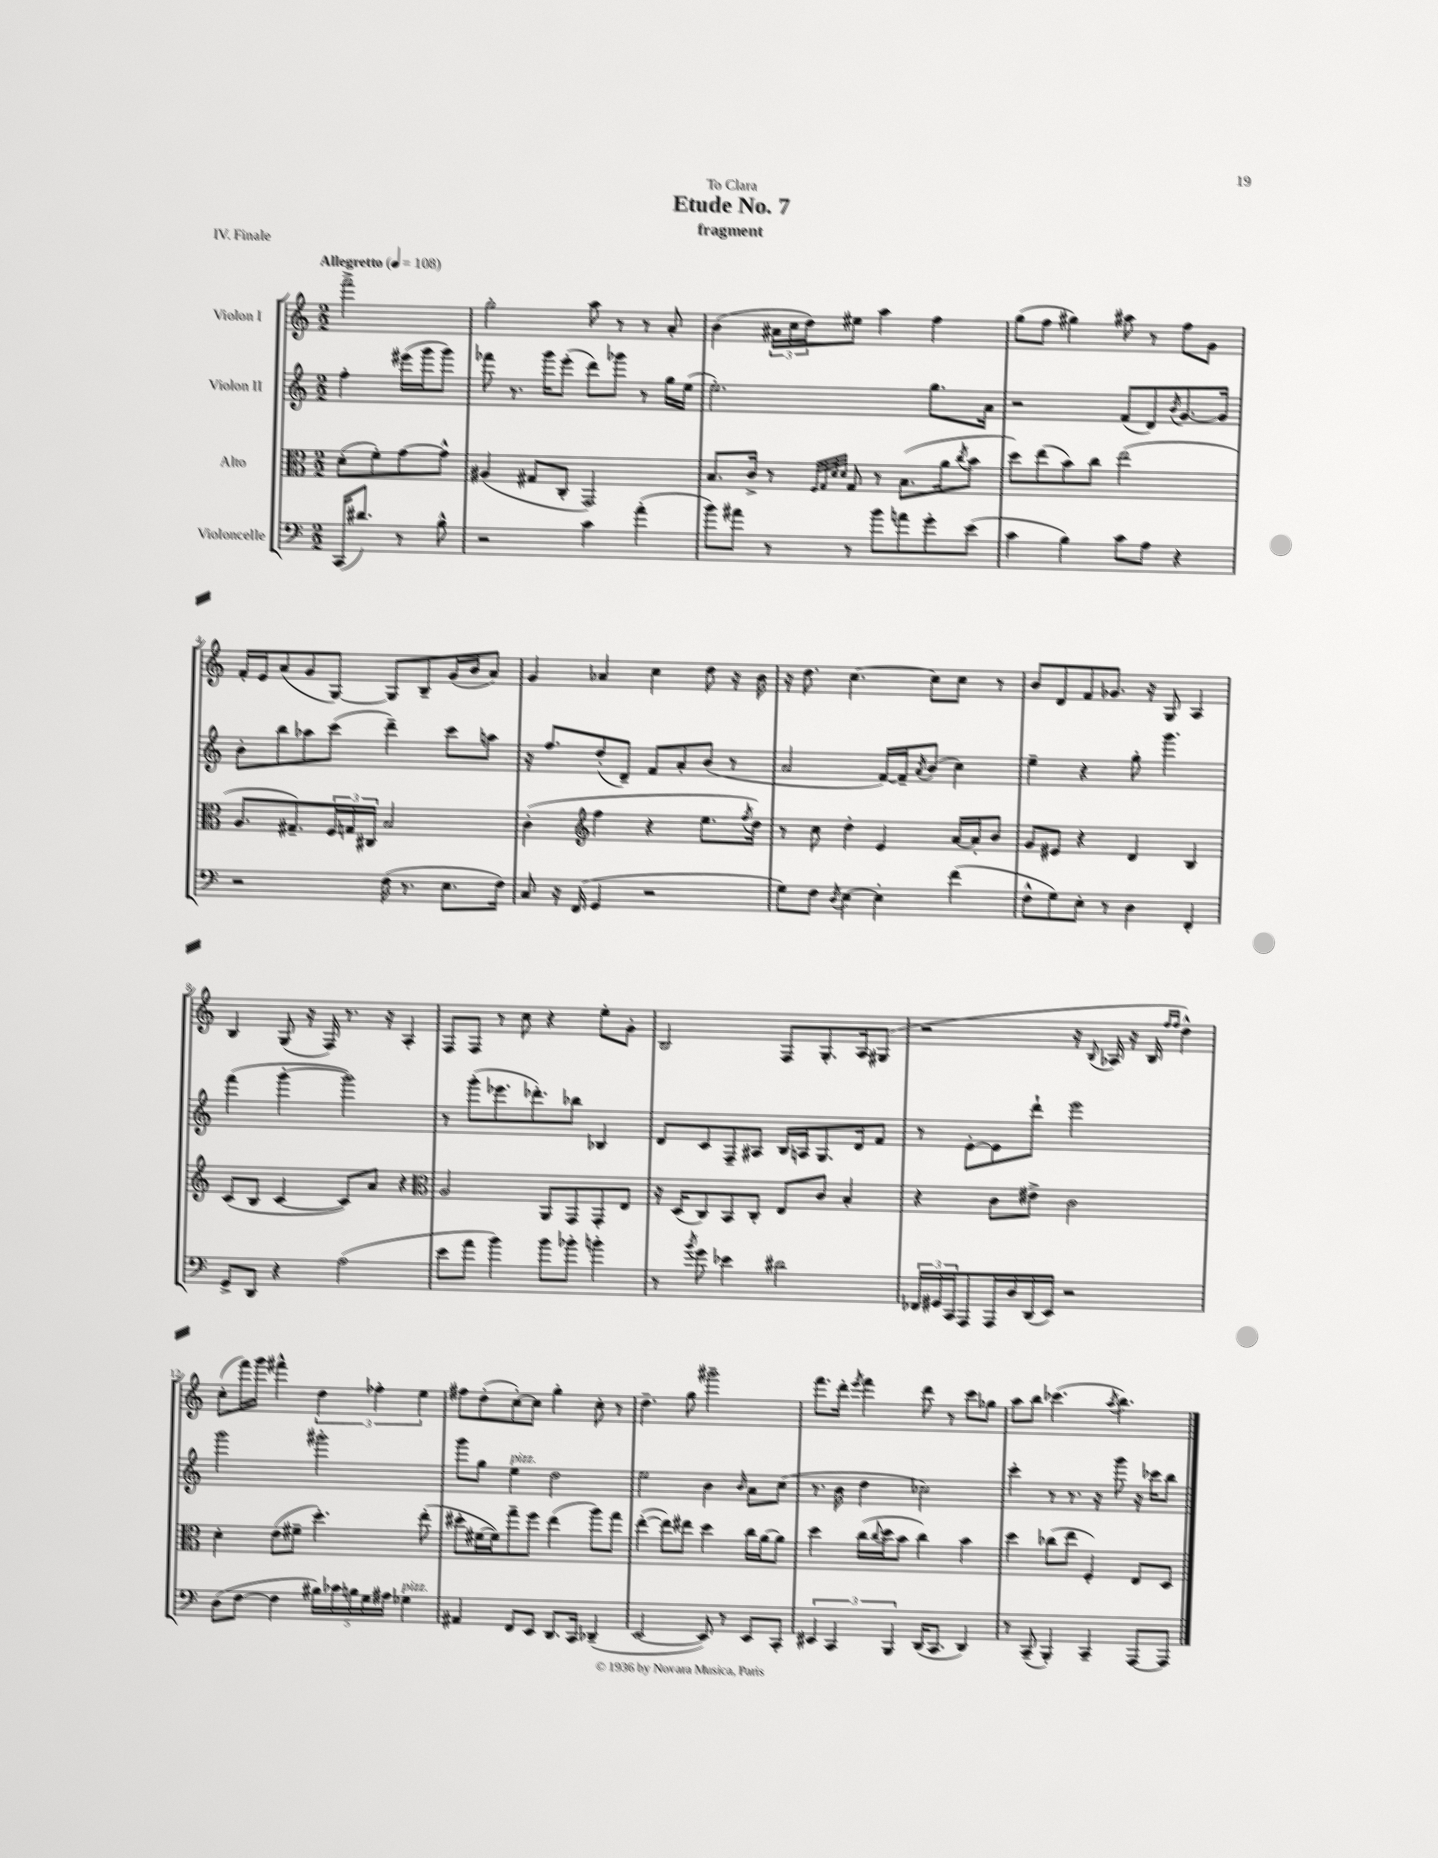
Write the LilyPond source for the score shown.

\header { title = "Etude No. 7" subtitle = "fragment" dedication = "To Clara" piece = "IV. Finale" }
<<
\new StaffGroup <<
\new Staff = "s0" \with { instrumentName = "Violon I" } {
    \clef treble \key c \major \numericTimeSignature \time 2/2 \partial 2 \tempo "Allegretto" 4 = 108
    f'''2-> |
    g''2-. a''8 r8 r8 a'8-. |
    b'4( \tuplet 3/2 { ais'16 c''16 d''16) } eis''8 a''4 f''4 |
    g''8( f''8 gis''4) ais''8 r8 f''8 g'8 |
    f'16-. e'16 a'8( g'8 g8~) g8 b8-- g'16( b'16 a'8) |
    g'4 aes'4 c''4 d''8 r16 b'16 |
    r16 d''8. c''4.~ c''8 c''8 r8 |
    b'8 d'8 f'8 ges'8. r16 g8 a4 |
    b4 g8( r16 f16) r8. r16 a4-. |
    f8 f8 r8 c''8 r4 e''8-. g'8-. |
    b2 f8 g8.-. a16 gis8( |
    r2 r16 \appoggiatura { b8 } aes16 r16 b16 \grace { f''16 f''16 } d''4-^) |
    c''8-.( f'''16) g'''16 fis'''4-^ \tuplet 3/2 { d''4 fes''4-. e''4 } |
    fis''8 d''8-.( c''8~-.) c''8 g''4-. c''8-. r8 |
    d''4.-- g''8 gis'''2-- |
    f'''8. d'''16-. \acciaccatura { e'''8 } f'''4 d'''8 r8 c'''8 ges''8 |
    a''8 b''8 ces'''4.( \acciaccatura { a''8 } b''4.) \bar "|." |
}
\new Staff = "s1" \with { instrumentName = "Violon II" } {
    \clef treble \key c \major \numericTimeSignature \time 2/2 \partial 2
    f''4-. eis'''16( g'''16 g'''8) |
    fes'''8 r8. g'''16 e'''8-.( d'''8) ges'''8 r8 g''16 e''16( |
    e''2.-.) g''8. a'16 |
    r2 f'8( d'8) \acciaccatura { b'8 } g'8.~ g'16 |
    b'8-. b''8 aes''8 c'''8( d'''4--) c'''8 a''8 |
    r16 f''8. d''8-.( d'8--) f'8 a'8-. b'8( r8 |
    a'2 f'16~) f'16-- \acciaccatura { a'8 } b'8( c''4) |
    e''4-- r4 g''8-. g'''4. |
    f'''4( g'''4~-. g'''2) |
    r8 g'''8-.( ees'''8. des'''8.-.) bes''8 bes4 |
    d'8 c'8 f8-- ais8 b16 a16 g8. d'16 f'8 |
    r8 e'8~-. e'8 d'''8-! e'''2 |
    g'''2 gis'''2-. |
    g'''8 g''8 e''4^\markup { \italic "pizz." } d''2 |
    e''2 b'4 \grace { b'16 } a'8 c''8( |
    r8. b'16 d''4 ces''2) |
    c'''4-. r8 r8. r16 g'''8 r16 ces'''16 b''8 \bar "|." |
}
\new Staff = "s2" \with { instrumentName = "Alto" } {
    \clef alto \key c \major \numericTimeSignature \time 2/2 \partial 2
    d'8-.( f'8-.) g'8~ g'8-^ |
    ais4( gis8 c8-. g,2) |
    b8. c'16-> r8 \grace { f32 g32 d'32 d'32 } g8 r8 b8.( a'16 \acciaccatura { c''8 } b'8 |
    d''8) e''8( b'8) c''8 e''2( |
    a8. gis8.--) \tuplet 3/2 { f16 g16 cis16 } b2 |
    c'4-.( \clef treble f''4 r4 e''8. \acciaccatura { f''8 } d''16) |
    r8 c''8 d''4-. e'4 a'16~ a'16-. b'8 |
    g'8 eis'8 r4 d'4 b4 |
    c'8( b8 c'4~ c'8) a'8 r4 |
    \clef alto a2 a,8 g,8 g,8-. e8 |
    r16 d16( c8) b,8 c8-. e8 c'8 b4-. |
    r4 c'8 eis'8-> c'2 |
    d'4-. e'8( fis'8-- d''4.-.) e''8-.( |
    dis''8-. fis'16~ fis'16) g''8-- f''8 e''4( a''8) g''8 |
    e''4~-.( e''8) eis''8 d''4 c''16 a'16~ a'8 |
    d''4 c''16( \appoggiatura { c''8 } d''16 b'8 c''4) b'4 |
    d''4 ces''8( e''8 f4-.) e8 d8 \bar "|." |
}
\new Staff = "s3" \with { instrumentName = "Violoncelle" } {
    \clef bass \key c \major \numericTimeSignature \time 2/2 \partial 2
    c,16( dis'8.) r8 b8-^ |
    r2 c'4 a'4-.( |
    b'8) ais'8 r8 r8 b'8 a'8 g'8-. e'8( |
    c'4 b4) c'8 a8 r4 |
    r2 f16( r8. e8. f16) |
    c8 r16 f,16( g,4 r2 |
    g8) f8 \acciaccatura { d8 } e4~ e4-. f'4( |
    f8-^ g8) e8-. r8 d4 f,4-. |
    g,8-> d,8 r4 a2( |
    e'8 a'8 b'4) b'8 bes'8-. b'4-. |
    r8 \acciaccatura { b'8 } g'8 ees'4 dis'2 |
    \tuplet 3/2 { fes,16 gis,16 c,16 } a,,8 a,,16 d16 d,16( e,16) r2 |
    d8( f8~ f4 \tuplet 5/4 { bis16) ces'16 b16 g16 ais16 } ges4^\markup { \italic "pizz." } |
    ais,4 f,8 e,8 d,8. c,16 des,4--( |
    e,2~ e,8) r8 e,8 c,8-. |
    \tuplet 3/2 { eis,4 c,4 b,,4 } d,16( c,8. d,4) |
    r8 c,8--( b,,4-.) c,4-- a,,8~ a,,8 \bar "|." |
}
>>
>>
